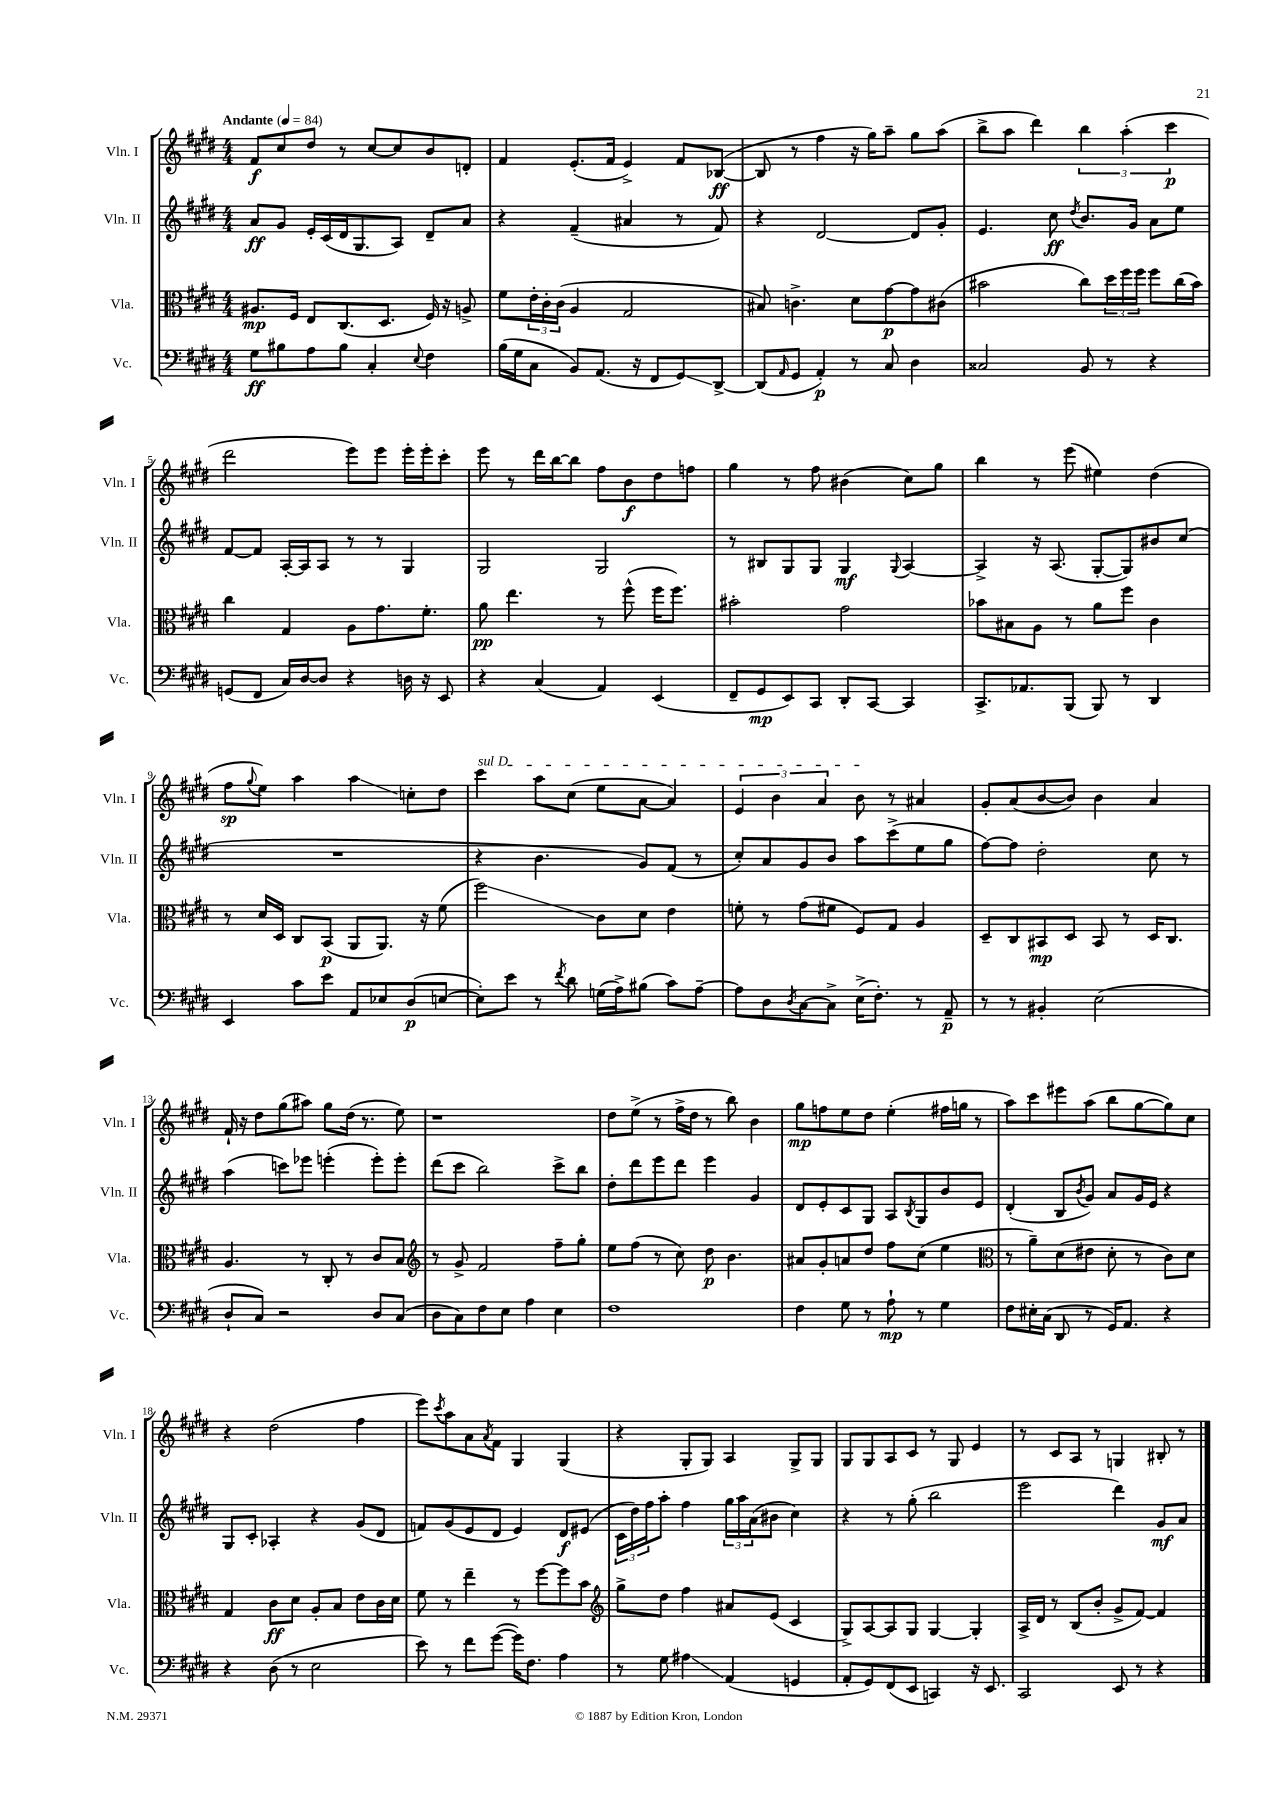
<<
\new StaffGroup <<
\new Staff = "s0" \with { instrumentName = "Vln. I" shortInstrumentName = "Vln. I" } {
    \clef treble \key e \major \numericTimeSignature \time 4/4 \tempo "Andante" 4 = 84
    fis'8\f cis''8 dis''8 r8 cis''8~ cis''8 b'8 d'8-. |
    fis'4 e'8.-.( fis'16 e'4->) fis'8 bes8~\ff( |
    bes8 r8 fis''4 r16 gis''16) a''8-- gis''8 a''8( |
    b''8-> a''8 dis'''4) \tuplet 3/2 { b''4 a''4-.( cis'''4\p } |
    dis'''2 e'''8) e'''8 e'''16-. e'''16-. cis'''8-. |
    e'''8 r8 dis'''16 b''16~ b''8 fis''8 b'8\f dis''8 f''8 |
    gis''4 r8 fis''8 bis'4( cis''8) gis''8 |
    b''4 r8 e'''8( eis''4) dis''4( |
    fis''8\sp \appoggiatura { gis''8 } e''8) a''4 a''4\glissando c''8-. dis''8 |
    \once \override TextSpanner.bound-details.left.text = \markup { \italic "sul D" } cis'''4\startTextSpan a''8 cis''8( e''8 a'8~ a'4) |
    \tuplet 3/2 { e'4 b'4 a'4 } b'8\stopTextSpan r8 ais'4 |
    gis'8-. a'8( b'8~ b'8) b'4 a'4 |
    fis'16-! r16 dis''8 gis''8( ais''8) gis''8 dis''16( r8. e''8) |
    r1 |
    dis''8 e''8->( r8 fis''16-> dis''16 r8 b''8) b'4 |
    gis''8\mp f''8 e''8 dis''8 e''4-.( fis''16 g''16 r8 |
    a''8) cis'''8 eis'''8 a''8( b''8 gis''8~ gis''8) cis''8 |
    r4 dis''2( fis''4 |
    e'''8) \acciaccatura { cis'''8 } a''8 a'8 \acciaccatura { a'8 } fis'8 gis4 gis4( |
    r4 gis8-. gis8) a4 gis8-> gis8 |
    gis8 gis8 a8 cis'8 r8 gis8 e'4 |
    r8 cis'8 a8 r8 g4 bis8-. r8 \bar "|." |
}
\new Staff = "s1" \with { instrumentName = "Vln. II" shortInstrumentName = "Vln. II" } {
    \clef treble \key e \major \numericTimeSignature \time 4/4
    a'8\ff gis'8 e'16-. cis'16( dis'16 gis8. a8) dis'8-- a'8 |
    r4 fis'4--( ais'4 r8 fis'8) |
    r4 dis'2~ dis'8 gis'8-. |
    e'4. cis''8\ff \acciaccatura { dis''8 } b'8. gis'16 a'8 e''8 |
    fis'8~ fis'8 a16~-. a16 a8 r8 r8 gis4 |
    gis2 gis2 |
    r8 bis8 gis8 gis8 gis4\mf \appoggiatura { gis8 } a4~ |
    a4-> r16 a8.( gis8~-. gis8) bis'8 cis''8( |
    R1 |
    r4 b'4. gis'8) fis'8( r8 |
    cis''8-.) a'8 gis'8 b'8 a''8 cis'''8->( e''8 gis''8 |
    fis''8~) fis''8 dis''2-. cis''8 r8 |
    a''4( c'''8) ees'''8 e'''4-.( e'''8-.) e'''8-. |
    dis'''8( cis'''8 b''2) cis'''8-> b''8 |
    dis''8-. dis'''8 e'''8 dis'''8 e'''4 gis'4 |
    dis'8 e'8-. cis'8 gis8 a8 \acciaccatura { b8 } gis8 b'8 e'8 |
    dis'4-.( b8 \acciaccatura { b'8 } gis'8) a'8 gis'16 e'16 r4 |
    gis8 cis'8-. aes4-. r4 gis'8( dis'8 |
    f'8) gis'8( e'8 dis'8 e'4) dis'8\f eis'8( |
    \tuplet 3/2 { cis'16 dis''16) fis''16 } a''8-. fis''4 \tuplet 3/2 { gis''16 a''16 a'16( } bis'8 cis''4) |
    r4 r8 gis''8-.( b''2 |
    e'''2 dis'''4) gis'8\mf a'8 \bar "|." |
}
\new Staff = "s2" \with { instrumentName = "Vla." shortInstrumentName = "Vla." } {
    \clef alto \key e \major \numericTimeSignature \time 4/4
    ais8.\mp fis16 e8 cis8.( dis8. fis16) r16 a8-> |
    fis'8 \tuplet 3/2 { e'16-. cis'16-. cis'16( } a4 gis2 |
    bis8) c'4.-> dis'8 gis'8~\p gis'8 cis'8( |
    bis'2 cis''8) \tuplet 3/2 { dis''16 fis''16 fis''16 } fis''8 cis''16( bis'16) |
    cis''4 gis4 a8 gis'8. fis'8.-. |
    a'8\pp e''4. r8 fis''8-^( fis''16 fis''8.) |
    bis'2-. gis'2 |
    bes'8 bis8 a8 r8 a'8 fis''8 cis'4 |
    r8 dis'16 dis16 cis8 b,8\p( a,8 a,8.) r16 fis'8( |
    fis''2\glissando) cis'8 dis'8 e'4 |
    f'8-. r8 gis'8( fis'8 fis8) gis8 a4 |
    dis8-- cis8 bis,8\mp dis8 bis,8 r8 dis16 cis8. |
    a4. r8 cis8-. r8 cis'8 b8 |
    \clef treble r8 gis'8-> fis'2 fis''8-- gis''8-. |
    e''8 fis''8( r8 cis''8) dis''8\p b'4. |
    ais'8 gis'8-. a'8 dis''8 fis''8 cis''8( e''4 |
    \clef alto r8 a'8--) dis'8( eis'8 dis'8-. r8 cis'8) dis'8 |
    gis4 cis'8\ff dis'8 a8-. b8 e'8 cis'16 dis'16 |
    fis'8 r8 e''4-- r8 fis''8~ fis''8 b'8 |
    \clef treble gis''8-> dis''8 fis''4 ais'8 e'8( cis'4 |
    gis8->) a8~ a8 gis8 gis4~ gis4-. |
    a16-> dis'16 r8 b8( b'8-. gis'8-> fis'8~) fis'4 \bar "|." |
}
\new Staff = "s3" \with { instrumentName = "Vc." shortInstrumentName = "Vc." } {
    \clef bass \key e \major \numericTimeSignature \time 4/4
    gis8\ff bis8 a8 bis8 cis4-. \appoggiatura { e8 } fis4 |
    b16( gis16 cis8 b,8) a,8.( r16 fis,8 gis,8\glissando) dis,8~-> |
    dis,8( \grace { a,16 } gis,8 a,4-.\p) r8 cis8 dis4 |
    cisis2 b,8 r8 r4 |
    g,8( fis,8 cis16) dis16~ dis8 r4 d16 r16 e,8 |
    r4 cis4( a,4) e,4( |
    fis,8-- gis,8\mp e,8) cis,8 dis,8-. cis,8~ cis,4 |
    cis,8.-> aes,8. b,,8( b,,8) r8 dis,4 |
    e,4 cis'8 e'8 a,8 ees8 dis8\p( e8~ |
    e8-.) e'8 r8 \acciaccatura { fis'8 } dis'8 g16( a16->) bis8( cis'8) a8~-- |
    a8 dis8 \acciaccatura { dis8 } cis8~ cis8-> e16->( fis8.-.) r8 a,8--\p |
    r8 r8 bis,4-. e2( |
    dis8-! cis8) r2 dis8 cis8( |
    dis8 cis8) fis8 e8 a4 e4 |
    fis1 |
    fis4 gis8 r8 a8-!\mp r8 gis4 |
    fis8 eis16-. cis16( dis,8 r8 gis,16) a,8. r4 |
    r4 dis8( r8 e2 |
    e'8) r8 fis'8 gis'8~( gis'16) fis8. a4 |
    r8 gis8 ais4\glissando a,4( g,4 |
    a,8-. gis,8) fis,8( e,8 c,4) r16 e,8. |
    cis,2 e,8 r8 r4 \bar "|." |
}
>>
>>
